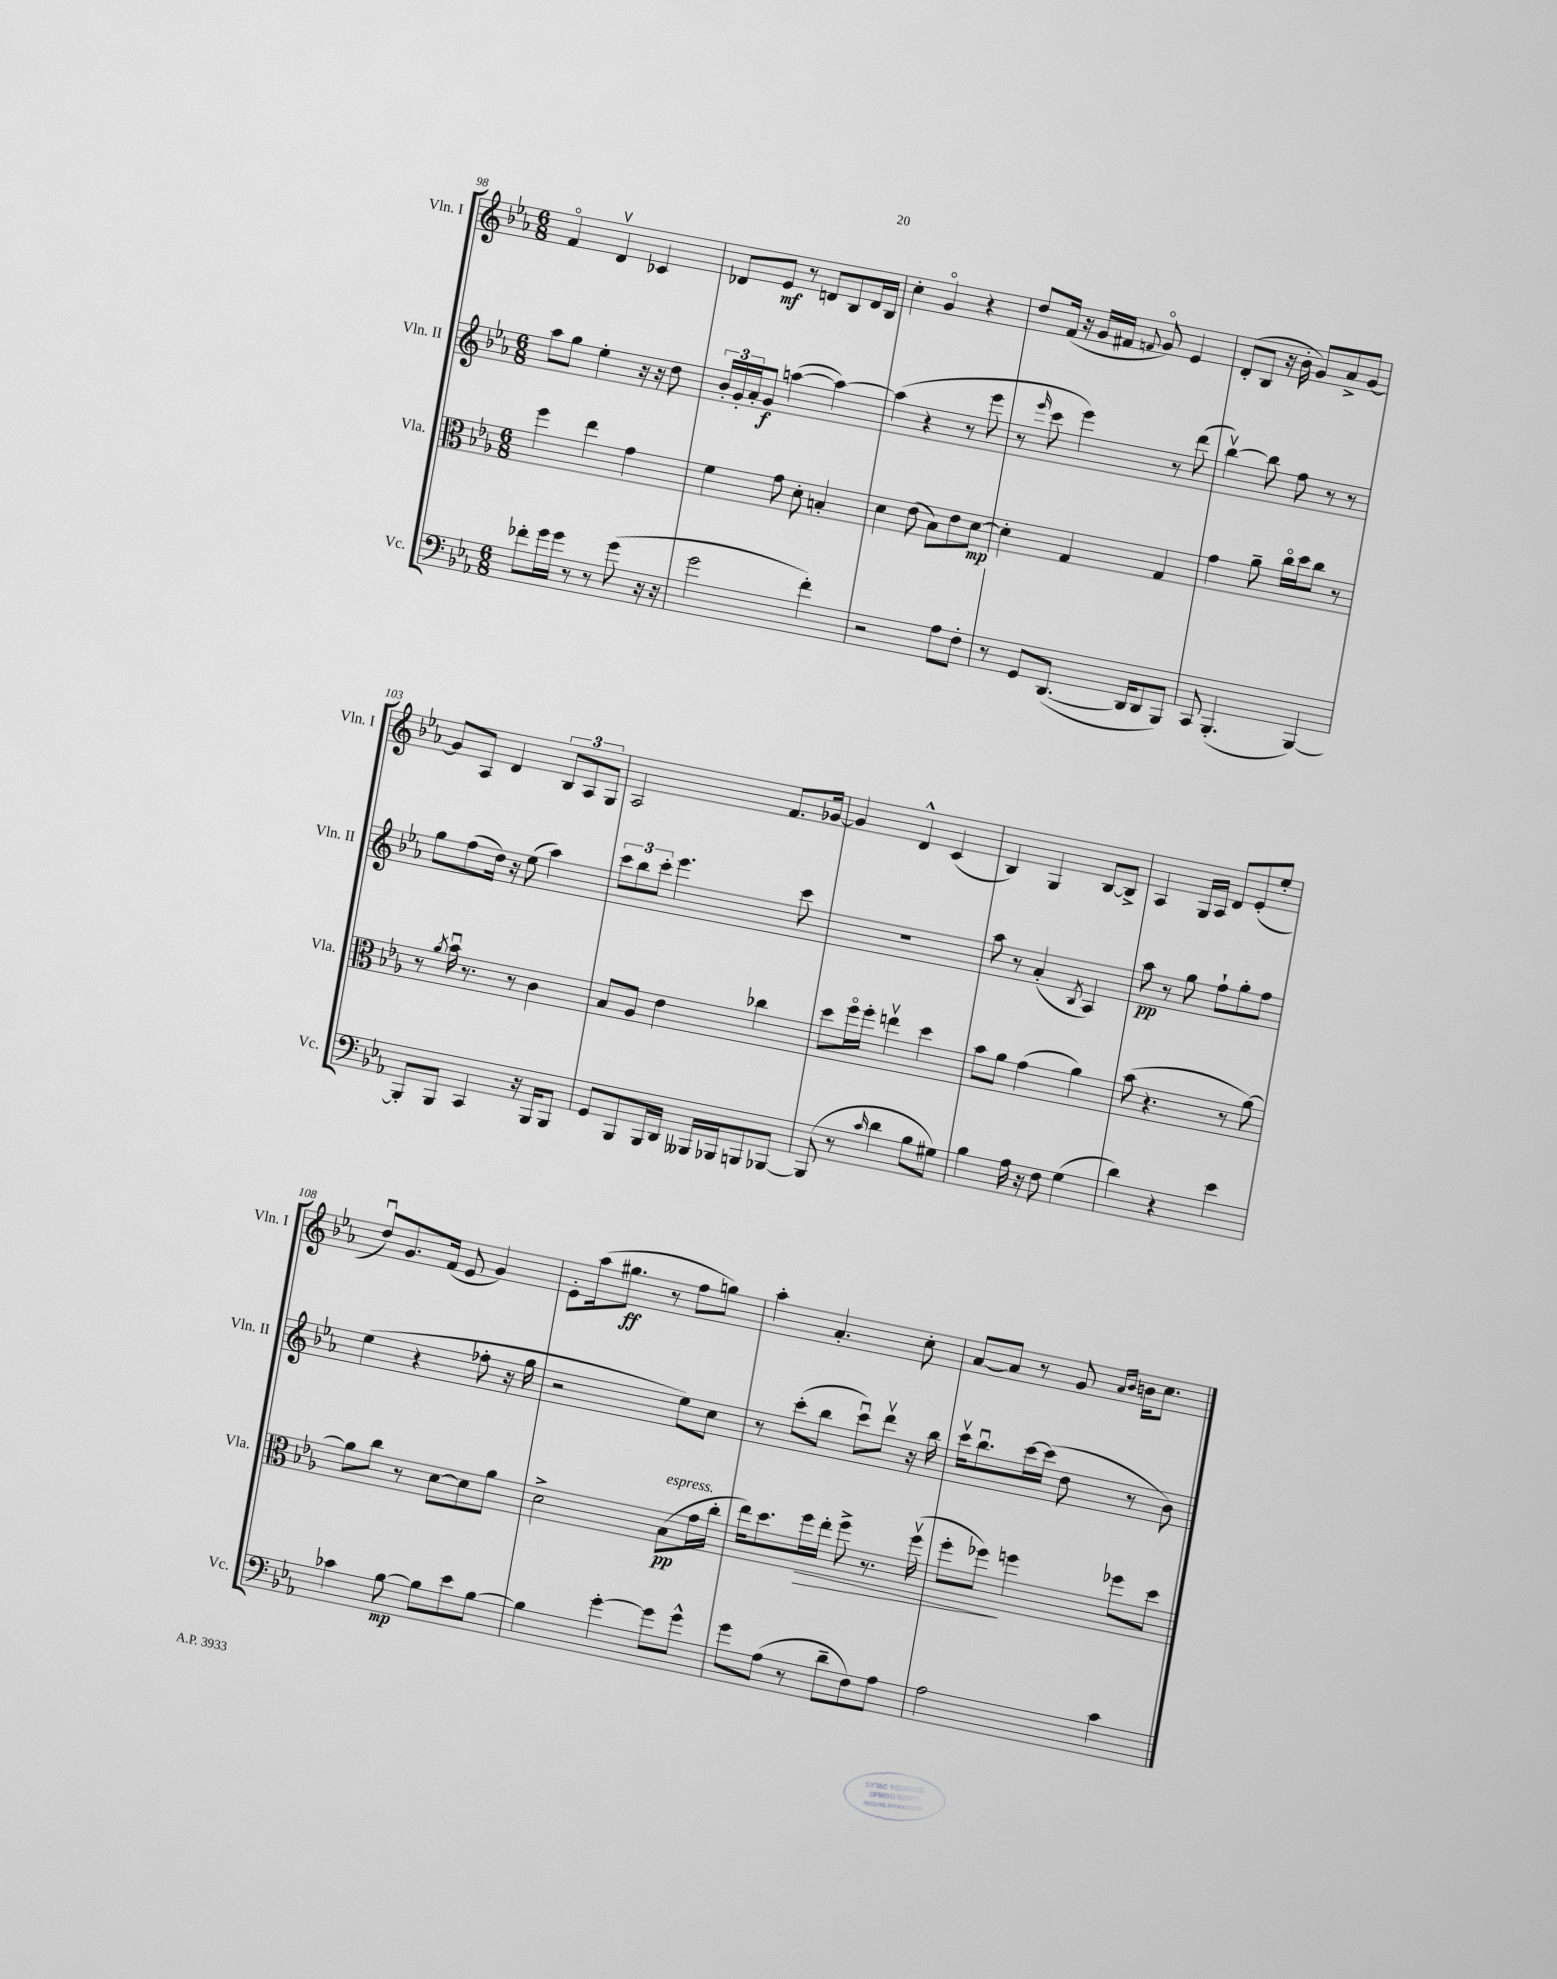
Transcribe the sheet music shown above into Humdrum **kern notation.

**kern	**dynam	**kern	**dynam	**kern	**dynam	**kern	**dynam
*part4	*part4	*part3	*part3	*part2	*part2	*part1	*part1
*staff4	*staff4	*staff3	*staff3	*staff2	*staff2	*staff1	*staff1
*I"Vc.	*	*I"Vla.	*	*I"Vln. II	*	*I"Vln. I	*
*I'Vc.	*	*I'Vla.	*	*I'Vln. II	*	*I'Vln. I	*
*clefF4	*	*clefC3	*	*clefG2	*	*clefG2	*
*k[b-e-a-]	*	*k[b-e-a-]	*	*k[b-e-a-]	*	*k[b-e-a-]	*
*M6/8	*	*M6/8	*	*M6/8	*	*M6/8	*
=98	=98	=98	=98	=98	=98	=98	=98
8f-X'\L	.	4ff\	.	8aa-\L	.	4f/	.
16g\L	.	.	.	8gg\J	.	.	.
16g\JJ	.	.	.	.	.	.	.
8r	.	4ee-\	.	4ee-'\	.	4dv/	.
8r	.	.	.	.	.	.	.
(8g\	.	4g\	.	16r	.	4c-X/	.
.	.	.	.	16r	.	.	.
16r	.	.	.	8dd\	.	.	.
16r	.	.	.	.	.	.	.
=99	=99	=99	=99	=99	=99	=99	=99
2g\	.	4f\	.	24b-'/LL	.	8d-X/L	.
.	.	.	.	24g'/	.	.	.
.	.	.	.	24a-'/J	.	.	.
.	.	.	.	8g/J	f	8e-/J	mf
.	.	8g\	.	([4aan\	.	8r	.
.	.	8d'\	.	.	.	8dn/L	.
4f'\)	.	4Bn'/	.	4aa\_)	.	8B-/	.
.	.	.	.	.	.	16d/L	.
.	.	.	.	.	.	16B-/JJ	.
=100	=100	=100	=100	=100	=100	=100	=100
2r	.	4d\	.	(4aa\]	.	4cc'\	.
.	.	(8e-\	.	4r	.	4g/	.
.	.	8B-\L)	.	.	.	.	.
8A-\L	.	8e-\	.	8r	.	4r	.
8F'\J	.	[8d\J	mp	8eee-\	.	.	.
=101	=101	=101	=101	=101	=101	=101	=101
8r	.	4d'\]	.	8r	.	8dd/L	.
.	.	.	.	16qqeee-/	.	.	.
8GG/L	.	.	.	8ccc\	.	(16f/Jk	.
.	.	.	.	.	.	16r	.
([8.DD/J	.	4G/	.	4eee-\)	.	16g/LL	.
.	.	.	.	.	.	16f#X/JJ	.
.	.	.	.	.	.	8qqfn/	.
.	.	.	.	.	.	8g/)	.
16DD/KL]	.	.	.	.	.	.	.
8DD/	.	4G/	.	8r	.	4e-/	.
8BBB-/J)	.	.	.	(8ddd\	.	.	.
=102	=102	=102	=102	=102	=102	=102	=102
8CC/	.	4g\	.	[4bb-v\)	.	(8d'/L	.
(4.BBB-'/	.	.	.	.	.	8B-/J	.
.	.	8a-~\	.	8bb-\]	.	16r	.
.	.	.	.	.	.	16b-'\	.
.	.	16cc\LL	.	8ff\	.	8g/L)	.
.	.	16dd\J	.	.	.	.	.
[4BBB-/)	.	8cc\J	.	8r	.	8a-^/	.
.	.	8r	.	8r	.	[8g/J	.
!!LO:LB:g=z
=103	=103	=103	=103	=103	=103	=103	=103
8BBB-'/L]	.	8r	.	8gg\L	.	8g/L]	.
.	.	8qa-/	.	.	.	.	.
8BBB-/J	.	16b-u\	.	(8ff\	.	8A-/J	.
.	.	8.r	.	.	.	.	.
4CC/	.	.	.	16dd\Jk)	.	4d/	.
.	.	.	.	16r	.	.	.
.	.	8r	.	(8ee-\	.	.	.
16r	.	4c\	.	4aa-\)	.	12B-/L	.
16BBB-/KL	.	.	.	.	.	.	.
.	.	.	.	.	.	12A-/	.
8BBB-/J	.	.	.	.	.	.	.
.	.	.	.	.	.	12G/J	.
=104	=104	=104	=104	=104	=104	=104	=104
8GG/L	.	8B-/L	.	12ccc\L	.	2A-/	.
.	.	.	.	12bb-\	.	.	.
8BBB-/	.	8A-/J	.	.	.	.	.
.	.	.	.	12ccc'\J	.	.	.
16BBB-/L	.	4e-\	.	4.eee-\	.	.	.
16DD/JJ	.	.	.	.	.	.	.
16BBB--X/LL	.	.	.	.	.	.	.
16BBB-X/J	.	.	.	.	.	.	.
8BBBn/	.	4cc-X\	.	.	.	8.f/L	.
[8BBB-X/J	.	.	.	8ccc\	.	.	.
.	.	.	.	.	.	[16g-X/Jk	.
=105	=105	=105	=105	=105	=105	=105	=105
(8BBB-/]	.	8dd\L	.	2.r	.	4g-/]	.
8r	.	16ff\L	.	.	.	.	.
.	.	16ff'\JJ	.	.	.	.	.
16qqc/	.	.	.	.	.	.	.
4d\	.	4eenv\	.	.	.	4d^^/	.
8B-\L	.	4dd\	.	.	.	(4c/	.
8G#X\J)	.	.	.	.	.	.	.
=106	=106	=106	=106	=106	=106	=106	=106
4B-\	.	8b-\L	.	8aa-\	.	4B-/)	.
.	.	8a-\J	.	8r	.	.	.
16A-\	.	(4g\	.	(4a-'/	.	4G/	.
16r	.	.	.	.	.	.	.
8F\	.	.	.	.	.	.	.
.	.	.	.	8qB-/	.	.	.
(4G\	.	4a-\)	.	4A-/)	.	[8B-/L	.
.	.	.	.	.	.	8B-^/J]	.
=107	=107	=107	=107	=107	=107	=107	=107
4d\)	.	(8b-\	.	8aa-\	pp	4A-/	.
.	.	4.r	.	8r	.	.	.
4r	.	.	.	8gg\	.	16G/LL	.
.	.	.	.	.	.	16A-/JJ	.
.	.	.	.	8ff`\L	.	8d/L	.
4e-\	.	8r	.	8gg'\	.	(8e-'/	.
.	.	[8a-\)	.	8ff\J	.	8ee-'/J	.
!!LO:LB:g=z
=108	=108	=108	=108	=108	=108	=108	=108
4c-X\	.	8a-\L]	.	(4ee-\	.	8ddu/L)	.
.	.	8cc\J	.	.	.	8.g/	.
[8B-\	mp	8r	.	4r	.	.	.
.	.	.	.	.	.	(16f/Jk	.
8B-\L]	.	[8d\L	.	.	.	8e-/	.
8e-\	.	8d\]	.	8ff-X'\	.	4g/)	.
[8B-\J	.	8a-\J	.	16r	.	.	.
.	.	.	.	16gg\	.	.	.
=109	=109	=109	=109	=109	=109	=109	=109
4B-\]	.	2d^\	.	2r	.	8e-'\L	.
.	.	.	.	.	.	(16aa-\k	.
.	.	.	.	.	.	8.gg#X\J	ff
[4g'\	.	.	.	.	.	.	.
.	.	.	.	.	.	8r	.
!	!	!LO:TX:a:i:t=espress.	!	!	!	!	!
8g\L]	.	(8B-\L	pp	8ee-\L)	.	8ff\L	.
8g^^\J	.	16g\L	.	8cc\J	.	8ggn\J)	.
.	.	16cc'\JJ	.	.	.	.	.
=110	=110	=110	=110	=110	=110	=110	=110
8g\L	.	16ee-\KL)	.	8r	.	4aa-'\	.
.	.	8.dd\	.	.	.	.	.
(8A-\J	.	.	.	(8ccc'\L	.	.	.
!	!	!	!LO:HP:b	!	!	!	!
8r	.	16ff\L	>	8bb-\J	.	4.a-'/	.
.	.	16ee-'\JJ	.	.	.	.	.
8d~\L	.	8ff^\	.	8cccu\L)	.	.	.
8F\)	.	8.r	.	8dddv\J	.	.	.
8A-\J	.	.	.	16r	.	8cc'\	.
.	.	(16ffv\	.	16bb-\	.	.	.
=111	=111	=111	=111	=111	=111	=111	=111
2A-\	.	8ff'\L	.	16cccv\KL	.	[8a-/L	.
.	.	.	.	8.bb-u\	.	.	.
.	.	8ff-X\J)	.	.	.	8a-/J]	.
.	.	4ffn\	]	[16ccc\L	.	8r	.
.	.	.	.	(16ccc\JJ]	.	.	.
.	.	.	.	8dd\	.	8g/	.
.	.	.	.	.	.	16qqa-/LL	.
.	.	.	.	.	.	16qqb-/JJ	.
4c\	.	8ff-X\L	.	8r	.	16bn\KL	.
.	.	.	.	.	.	8.cc\J	.
.	.	8dd\J	.	8b-\)	.	.	.
==	==	==	==	==	==	==	==
*-	*-	*-	*-	*-	*-	*-	*-
